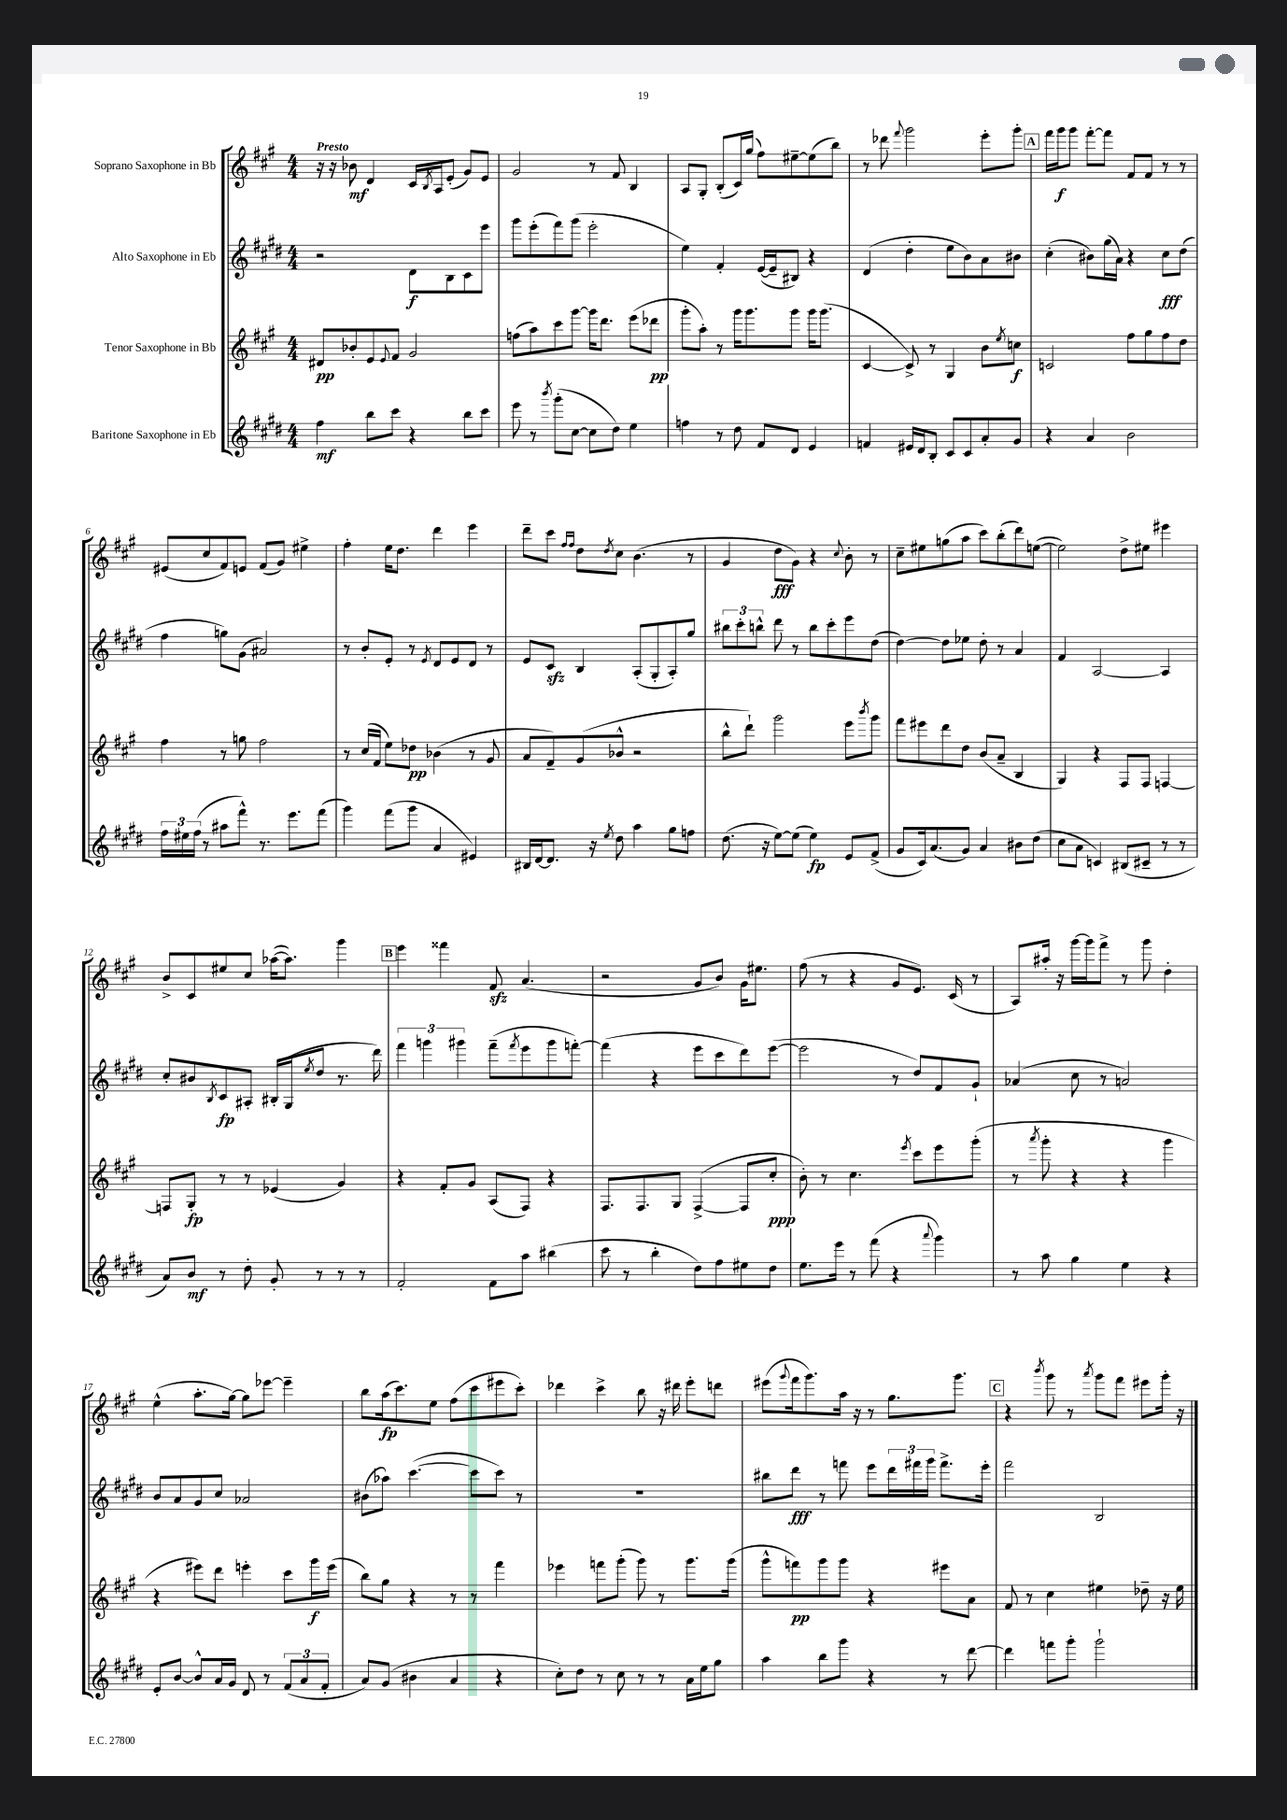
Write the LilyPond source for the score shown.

<<
\new StaffGroup <<
\new Staff = "s0" \with { instrumentName = "Soprano Saxophone in Bb" } {
    \clef treble \key a \major \numericTimeSignature \time 4/4 \tempo "Presto"
    r16 r16 bes'8\mf d'4 cis'16 \acciaccatura { b8 } a16 e'8-.( gis'8) e'8 |
    gis'2 r8 fis'8 b4 |
    a8 gis8-. b8-.( cis'16) gis''16( fis''8) eis''8~-- eis''8( b''8) |
    r8 des'''8 \appoggiatura { fis'''8 } gis'''2 e'''8-. gis'''8-. |
    \mark \markup { \box "A" } fis'''16 gis'''16\f gis'''8 fis'''8~-. fis'''8 fis'8 fis'8 r8 r8 |
    eis'8( cis''8 fis'8) e'8 fis'8( gis'8) eis''4-> |
    fis''4-. e''16 d''8. d'''4 e'''4 |
    d'''8-- cis'''8 \grace { fis''16 fis''16 } d''8 \acciaccatura { d''8 } cis''8 b'4.( r8 |
    gis'4 d''8\fff gis'8) r4 \appoggiatura { cis''8 } b'8-. r8 |
    cis''8-- eis''8 g''8( a''8 cis'''8) b''8-.( d'''8) e''8~( |
    e''2) d''8-> eis''8 eis'''4 |
    b'8-> cis'8 eis''8 cis''8 aes''16~( aes''8.) gis'''4 |
    \mark \markup { \box "B" } e'''4 fisis'''4 fis'8\sfz a'4.( |
    r2 gis'8 b'8) gis'16 eis''8. |
    fis''8( r8 r4 gis'8 e'8.) cis'16( r8 |
    a8) ais''16-. r16 gis'''16~ gis'''16 fis'''8-> r8 gis'''8 d''4-. |
    e''4-^( a''8.-. gis''16~) gis''8 ees'''8~ ees'''4-- |
    b''8 a''16\fp( cis'''8.) e''8 fis''8( cis'''8 eis'''8 cis'''8-.) |
    des'''4 cis'''4-> b''8 r16 dis'''16 e'''8-. d'''8 |
    eis'''8( \appoggiatura { gis'''8 } fis'''16 gis'''8.) a''16 r16 r8 gis''8. gis'''8. |
    \mark \markup { \box "C" } r4 \acciaccatura { b'''8 } gis'''8 r8 \acciaccatura { a'''8 } gis'''8 fis'''8 eis'''8 gis'''16-. r16 \bar "|." |
}
\new Staff = "s1" \with { instrumentName = "Alto Saxophone in Eb" } {
    \clef treble \key e \major \numericTimeSignature \time 4/4
    r2 dis'8\f b8 cis'8 e'''8 |
    gis'''8 e'''8-.( fis'''8) gis'''8( e'''2-. |
    e''4) fis'4-. e'16~( e'16-- bis8) r4 |
    dis'4( dis''4-. e''8 b'8) a'8 bis'8 |
    \mark \markup { \box "A" } cis''4-.( bis'8) gis''16( a'16) r4 cis''8\fff dis''8( |
    fis''4 g''8) gis'8( ais'2) |
    r8 b'8-. e'8-. r8 \acciaccatura { e'8 } dis'8 e'8 dis'8 r8 |
    e'8 cis'8\sfz b4 a8-.( gis8-. a8-.) gis''8 |
    \tuplet 3/2 { bis''8 cis'''8-. b''8-^ } dis'''8 r8 b''8 cis'''8-. e'''8 dis''8( |
    dis''4~) dis''8 ees''8 dis''8-. r8 a'4 |
    fis'4 a2~ a4 |
    cis''8-. bis'8 \acciaccatura { b8 } cis'8\fp ais8-. bis16-.( gis16 \acciaccatura { e''8 } dis''8 r8. dis'''16) |
    \mark \markup { \box "B" } \tuplet 3/2 { fis'''4 g'''4 gis'''4 } fis'''8--( \acciaccatura { fis'''8 } e'''8 gis'''8 f'''8~-.) |
    f'''4( r4 e'''8 cis'''8 dis'''8) e'''8~( |
    e'''2 r8 dis''8) fis'8 gis'8-! |
    aes'4( cis''8 r8 a'2) |
    b'8 a'8 gis'8 cis''8 aes'2 |
    bis'8( aes''8) cis'''4.~( cis'''8 cis'''8) r8 |
    R1 |
    bis''8 dis'''8\fff r8 f'''8 e'''8 \tuplet 3/2 { dis'''16 fis'''16 gis'''16 } fis'''8.-> e'''16-. |
    \mark \markup { \box "C" } fis'''2 b2 \bar "|." |
}
\new Staff = "s2" \with { instrumentName = "Tenor Saxophone in Bb" } {
    \clef treble \key a \major \numericTimeSignature \time 4/4
    dis'8\pp bes'8-. e'8 \appoggiatura { e'8 } fis'8 gis'2 |
    f''8( a''8) cis'''8 gis'''8~ gis'''16 d'''8. e'''8( des'''8\pp |
    gis'''8-. a''8-.) r8 gis'''16 gis'''8. gis'''8 gis'''16 gis'''8.( |
    cis'4~ cis'8->) r8 gis4 b'8 \acciaccatura { e''8 } c''8\f |
    \mark \markup { \box "A" } c'2 fis''8 gis''8 fis''8 d''8 |
    fis''4 r8 g''8 fis''2 |
    r8 cis''16( fis'16 e''8) des''8\pp bes'4( r8 gis'8 |
    a'8 fis'8--) gis'8( bes'8-^ r2 |
    b''8-^ d'''8-!) gis'''2 e'''8 \acciaccatura { b'''8 } gis'''8 |
    fis'''8 eis'''8 d'''8 d''8 b'8( a'8-- b4 |
    gis4) r4 fis8 fis8 f4~ |
    f8 gis8-.\fp r8 r8 ees'4( gis'4) |
    \mark \markup { \box "B" } r4 fis'8-. gis'8 a8( fis8) r4 |
    fis8. fis8. gis8 fis4~->( fis8 cis''8-.\ppp |
    b'8-.) r8 cis''4. \acciaccatura { e'''8 } cis'''8 e'''8 gis'''8-.( |
    r8 \acciaccatura { a'''8 } gis'''8-. r4 r4 gis'''4 |
    r4 eis'''8) d'''8 e'''4-. cis'''8 gis'''16\f e'''16( |
    b''8) gis''8 r4 r8 r8 fis'''4 |
    ees'''4 f'''8 gis'''8-.( gis'''8) r8 gis'''8. gis'''16( |
    gis'''8-^ f'''8\pp) gis'''8 gis'''8 r4 eis'''8 a'8 |
    \mark \markup { \box "C" } fis'8 r8 cis''4 eis''4 des''8-- r16 eis''16 \bar "|." |
}
\new Staff = "s3" \with { instrumentName = "Baritone Saxophone in Eb" } {
    \clef treble \key e \major \numericTimeSignature \time 4/4
    fis''4\mf b''8 cis'''8 r4 b''8 cis'''8 |
    e'''8 r8 \acciaccatura { b'''8 } gis'''8-.( cis''8~ cis''8 dis''8) e''4 |
    f''4 r8 dis''8 fis'8 dis'8 e'4 |
    f'4 eis'16 dis'16 b8-. cis'8 cis'8 a'8-. gis'8 |
    \mark \markup { \box "A" } r4 a'4 b'2 |
    \tuplet 3/2 { fis''16 eis''16 fis''16( } r8 ais''8 fis'''8-^) r8. e'''8. fis'''8( |
    gis'''4) fis'''8( gis'''8 a'4 eis'4) |
    bis16 dis'16~ dis'8. r16 \acciaccatura { e''8 } dis''8 a''4 gis''8 f''8 |
    dis''8.( r16 e''8~) e''8( e''4\fp) e'8 fis'8->( |
    gis'8 cis'16) a'8.( gis'8) a'4 bis'8 dis''8( |
    cis''8 a'8 c'4) bis8( cis'8-- r8 r8 |
    a'8) b'8\mf r8 dis''8-. gis'8-. r8 r8 r8 |
    \mark \markup { \box "B" } fis'2-. fis'8 a''8 bis''4( |
    cis'''8 r8 b''4-. dis''8) fis''8 eis''8 dis''8 |
    e''8. e'''16 r8 fis'''8( r4 \appoggiatura { a'''8 } gis'''4) |
    r8 a''8 gis''4 e''4 r4 |
    e'8-. b'8~ b'8-^ a'16 gis'16 dis'8 r8 \tuplet 3/2 { fis'8( a'8 fis'8-. } |
    a'8) gis'8( bis'4 a'4 r4 |
    cis''8-.) dis''8 r8 cis''8 r8 r8 a'16 e''16 gis''8 |
    a''4 b''8 gis'''8 r4 r8 dis'''8~ |
    \mark \markup { \box "C" } dis'''4 f'''8 gis'''8-. gis'''2-! \bar "|." |
}
>>
>>
